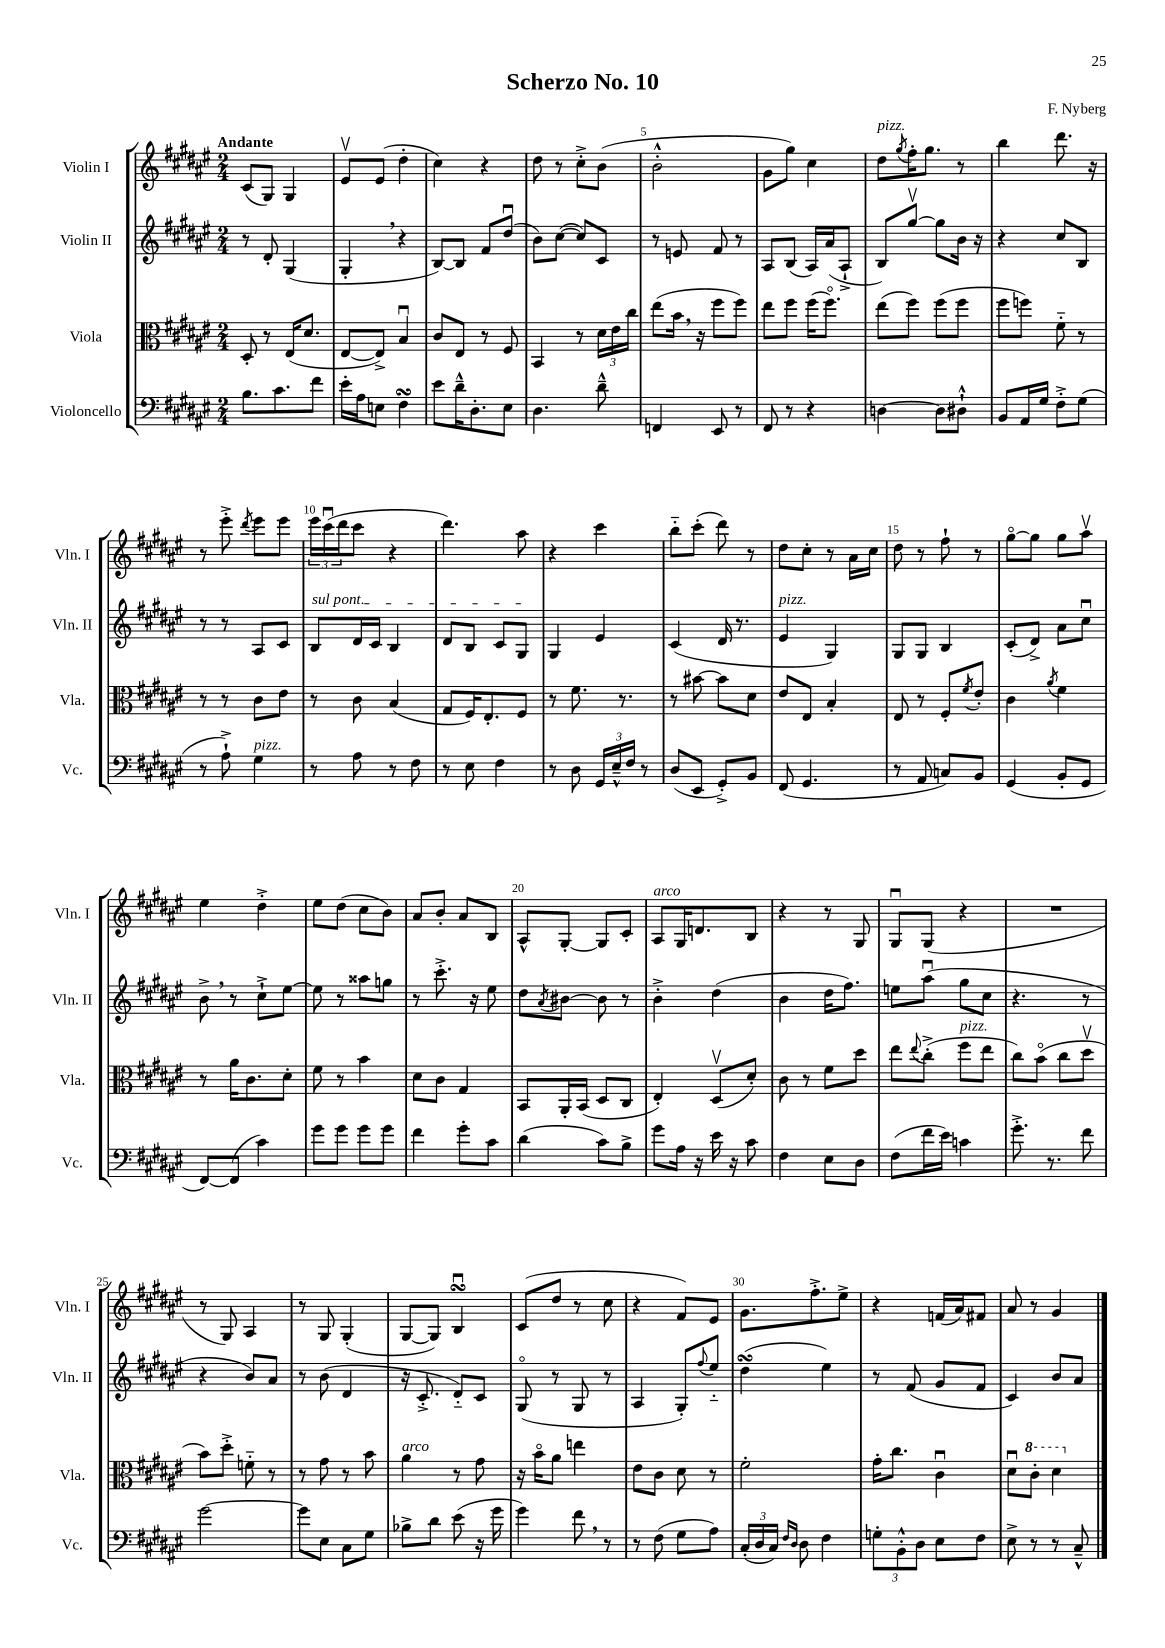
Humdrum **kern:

**kern	**kern	**kern	**kern
*part4	*part3	*part2	*part1
*staff4	*staff3	*staff2	*staff1
*I"Violoncello	*I"Viola	*I"Violin II	*I"Violin I
*I'Vc.	*I'Vla.	*I'Vln. II	*I'Vln. I
*clefF4	*clefC3	*clefG2	*clefG2
*k[f#c#g#d#a#e#]	*k[f#c#g#d#a#e#]	*k[f#c#g#d#a#e#]	*k[f#c#g#d#a#e#]
*M2/4	*M2/4	*M2/4	*M2/4
=1	=1	=1	=1
!	!	!	!LO:TX:a:B:t=Andante
8.B\L	8D#'/	8r	(8c#/L
.	8r	8d#'/	8G#/J)
8.c#\	.	.	.
.	(16E#/KL	(4G#/	4G#/
.	8.d#/J	.	.
8f#\J	.	.	.
=2	=2	=2	=2
16e#'\LL	[8E#/L	4G#',/	8e#v/L
16A#\J	.	.	.
8En\J	8E#^/J])	.	(8e#/J
4F#sSSs\	4Bu/	4r	4dd#'\
=3	=3	=3	=3
8e#\L	8c#/L	[8B/L)	4cc#\)
16d#~^^\K	8E#/J	8B/J]	.
8.D#'\	.	.	.
.	8r	8f#/L	4r
8E#\J	8F#/	(8dd#u/J	.
=4	=4	=4	=4
4.D#\	4BB/	8b\L)	8dd#\
.	.	([8cc#\J	8r
.	8r	8cc#/L])	8cc#'^\L
8d#~^^\	24d#\LL	8c#/J	(8b\J
.	24e#\	.	.
.	24cc#\JJ	.	.
=5	=5	=5	=5
4FFn/	(8ee#\L	8r	2b'^^\
.	16b,\Jk	8en/	.
.	16r	.	.
8EE#/	8ff#\L	8f#/	.
8r	8ff#\J)	8r	.
=6	=6	=6	=6
8FF#/	8ee#\L	8A#/L	8g#\L
8r	8ff#\J	(8B/J	8gg#\J)
4r	(16ff#\KL	16A#/LL)	4cc#\
.	8.ff#\J)	(16a#/J	.
.	.	8A#`^/J	.
=7	=7	=7	=7
!	!	!	!LO:TX:a:i:t=pizz.
[4Dn\	(8ee#\L	8B/L)	8dd#\L
.	.	.	8qgg#/
.	8ff#\J)	[8gg#v/J	16ff#'\K
.	.	.	8.gg#\J
8D\L]	(8ff#\L	8gg#\L]	.
8D#X`^^\J	8ff#\J	16b\Jk	8r
.	.	16r	.
=8	=8	=8	=8
8BB/L	8ff#\L	4r	4bb\
16AA#/L	8ffn\J)	.	.
16G#/JJ	.	.	.
8F#'^\L	8f#\	8cc#/L	8.ddd#\
(8G#\J	8r	8B/J	.
.	.	.	16r
!!LO:LB:g=z
=9	=9	=9	=9
8r	8r	8r	8r
8A#`^\)	8r	8r	8eee#'^\
.	.	.	8qddd#/
!LO:TX:a:i:t=pizz.	!	!	!
4G#\	8c#\L	8A#/L	8eee#\L
.	8e#\J	8c#/J	8eee#\J
=10	=10	=10	=10
!	!	!LO:TX:a:i:t=sul pont.	!
8r	8r	8B/L	24eee#\LL
.	.	.	(24ccc#u\
.	.	.	24ddd#\J
8A#\	8c#\	16d#/L	8ccc#\J
.	.	16c#/JJ	.
8r	(4B/	4B/	4r
8F#\	.	.	.
=11	=11	=11	=11
8r	8G#/L	8d#/L	4.ddd#\)
8E#\	16F#/K)	8B/J	.
.	8.E#'/	.	.
4F#\	.	8c#/L	.
.	8F#/J	8G#/J	8aa#\
=12	=12	=12	=12
8r	8r	4G#/	4r
8D#\	8.f#\	.	.
24GG#/LL	.	4e#/	4ccc#\
24E#~^^/	.	.	.
.	8.r	.	.
24F#/JJ	.	.	.
8r	.	.	.
=13	=13	=13	=13
(8D#/L	8r	(4c#/	8bb\L
8EE#/J	[8b#X\	.	(8ccc#'\J
8GG#'^/L)	8b#\L]	16d#/	8ddd#\)
.	.	8.r	.
8BB/J	8d#\J	.	8r
=14	=14	=14	=14
!	!	!LO:TX:a:i:t=pizz.	!
(8FF#/	8e#/L	4e#/	8dd#\L
4.GG#/	8E#/J	.	8cc#'\J
.	4B'/	4G#/)	8r
.	.	.	16a#\LL
.	.	.	16cc#\JJ
=15	=15	=15	=15
8r	8E#/	8G#/L	8dd#\
8AA#/	8r	8G#/J	8r
8Cn/L)	8F#'/L	4B/	8ff#`\
.	8qf#/	.	.
8BB/J	8e#'/J	.	8r
=16	=16	=16	=16
(4GG#/	4c#\	(8c#'/L	[8gg#\L
.	.	8d#^/J)	8gg#\J]
.	8qa#/	.	.
8BB'/L	4f#\	8a#\L	8gg#\L
8GG#/J	.	8cc#u\J	8aa#v\J
!!LO:LB:g=z
=17	=17	=17	=17
[8FF#/L)	8r	8b^,\	4ee#\
(8FF#/J]	16a#\KL	8r	.
.	8.c#\	.	.
4c#\)	.	8cc#`^\L	4dd#'^\
.	8d#'\J	[8ee#\J	.
=18	=18	=18	=18
8g#\L	8f#\	8ee#\]	8ee#\L
8g#\J	8r	8r	(8dd#\J
8g#\L	4b\	8aa##X\L	8cc#\L
8g#\J	.	8ggn\J	8b\J)
=19	=19	=19	=19
4f#\	8d#\L	8r	8a#/L
.	8c#\J	8.ccc#'^\	8b'/J
8g#'\L	4G#/	.	8a#/L
.	.	16r	.
8c#\J	.	8ee#\	8B/J
=20	=20	=20	=20
(4d#\	8BB/L	8dd#\L	8A#^^/L
.	.	8qa#/	.
.	16AA#'/L	[8b#X\J	[8G#'/J
.	(16BB/JJ	.	.
8c#\L)	8D#/L	8b#\]	8G#/L]
8B^\J	8C#/J	8r	8c#'/J
=21	=21	=21	=21
!	!	!	!LO:TX:a:i:t=arco
8g#\L	4E#'/)	4b'^\	8A#/L
16A#\Jk	.	.	16G#/K
16r	.	.	8.dn/
16e#\	(8D#v/L	(4dd#\	.
16r	.	.	.
8c#\	8d#'/J)	.	8B/J
=22	=22	=22	=22
4F#\	8c#\	4b\	4r
.	8r	.	.
8E#\L	8f#\L	16dd#\KL	8r
.	.	8.ff#\J)	.
8D#\J	8dd#\J	.	8G#/
=23	=23	=23	=23
(8F#\L	8ee#\L	8een\L	8G#u/L
.	8qqee#/	.	.
16f#\L	(8cc#'^\J	(8aa#u\J	(8G#/J
16e#\JJ)	.	.	.
!	!LO:TX:a:i:t=pizz.	!	!
4cn\	8ff#\L	8gg#\L	4r
.	8ee#\J	8cc#\J	.
=24	=24	=24	=24
8.g#'^\	8cc#\L)	4.r	2r
.	(8b\J	.	.
8.r	.	.	.
.	8cc#\L	.	.
8f#\	8dd#v\J	8r	.
!!LO:LB:g=z
=25	=25	=25	=25
[2g#\	8b\L)	4r	8r
.	8dd#'^\J	.	8G#/)
.	8fn\	8b/L)	4A#/
.	8r	8a#/J	.
=26	=26	=26	=26
8g#\L]	8r	8r	8r
8E#\J	8g#\	(8b\	8G#/
8C#\L	8r	4d#/	(4G#'/
8G#\J	8b\	.	.
=27	=27	=27	=27
!	!LO:TX:a:i:t=arco	!	!
8B-X^\L	4a#\	16r	[8G#/L
.	.	8.c#'^/	.
8d#\J	.	.	8G#/J])
(8e#\	8r	8d#/L)	4BsSSsu/
16r	8g#\	8c#/J	.
16g#\	.	.	.
=28	=28	=28	=28
4g#\)	16r	(8G#/	(8c#/L
.	16b\KL	.	.
.	8a#\J	8r	8dd#/J
8f#,\	4een\	8G#/	8r
8r	.	8r	8cc#\
=29	=29	=29	=29
8r	8e#\L	4A#/	4r
(8F#\	8c#\J	.	.
8G#\L	8d#\	8G#'/L)	8f#/L)
.	.	8qqff#/	.
8A#\J)	8r	8ee#/J	8e#/J
=30	=30	=30	=30
(24C#'/LL	2f#'\	(4dd#sSSS\	8.g#\L
24D#/	.	.	.
24C#/JJ)	.	.	.
16qqF#/LL	.	.	.
16qqD#/JJ	.	.	.
8D#\	.	.	.
.	.	.	8.ff#'^\
4F#\	.	4ee#\)	.
.	.	.	8ee#^\J
=31	=31	=31	=31
12Gn'\L	16g#'\KL	8r	4r
.	8.cc#\J	.	.
12BB'^^\	.	.	.
.	.	(8f#/	.
12D#\J	.	.	.
8E#\L	4c#u\	8g#/L	(16fn/LL
.	.	.	16a#/J)
8F#\J	.	8f#/J	8f#X/J
=32	=32	=32	=32
8E#^\	8d#u\L	4c#/)	8a#/
*	*8va	*	*
8r	8cc#'\J	.	8r
8r	4dd#\	8b/L	4g#/
8C#~^^/	.	8a#/J	.
*	*X8va	*	*
==	==	==	==
*-	*-	*-	*-
